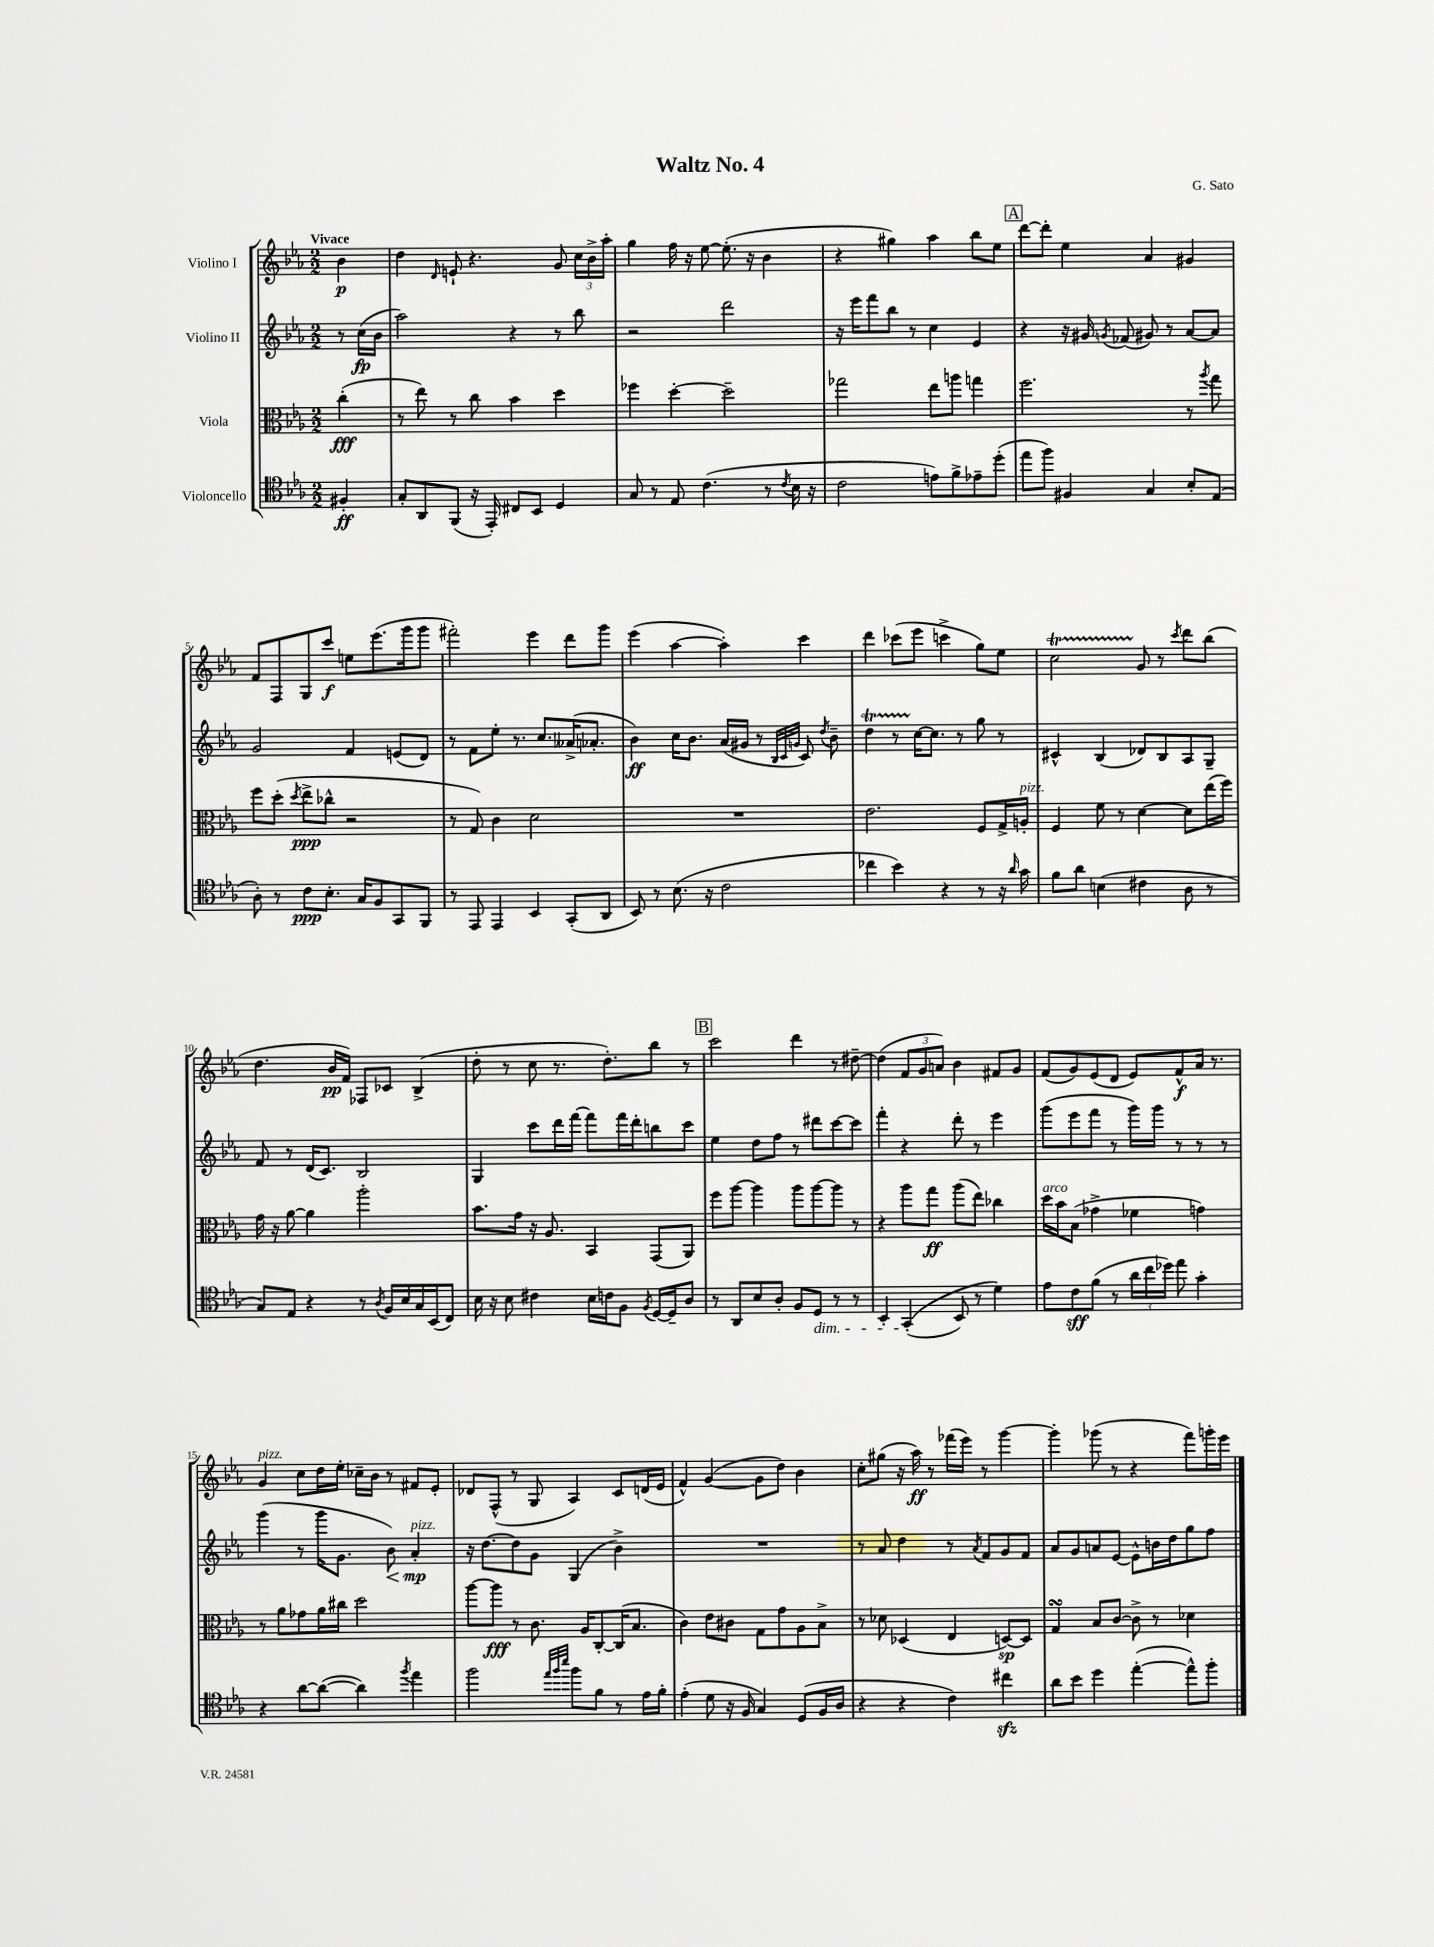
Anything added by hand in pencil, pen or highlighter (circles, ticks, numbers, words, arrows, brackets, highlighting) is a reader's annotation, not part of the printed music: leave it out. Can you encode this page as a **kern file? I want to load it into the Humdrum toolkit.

**kern	**kern	**kern	**kern
*staff4	*staff3	*staff2	*staff1
*clefC4	*clefC3	*clefG2	*clefG2
*k[b-e-a-]	*k[b-e-a-]	*k[b-e-a-]	*k[b-e-a-]
*M2/2	*M2/2	*M2/2	*M2/2
4F#'	(4cc'	8r	4b-
.	.	(16cc	.
.	.	16b-	.
=	=	=	=
8G'	8r	2aa-)	4dd
8AA-	8ee-)	.	.
.	.	.	16qqd
(8FF	8r	.	8e`
16r	8cc	.	4.r
16EE-')	.	.	.
8C#	4b-	4r	.
8BB-	.	.	.
4D	4dd	8r	8g
.	.	8bb-	24cc
.	.	.	24b-^
.	.	.	24aa-'
=	=	=	=
8G	4ff-	2r	4gg
8r	.	.	.
8E-	[4dd'	.	16ff
.	.	.	16r
(4.c	.	.	[8ee-
.	2dd~]	2ddd	(8.ee-']
.	.	.	16r
8r	.	.	4b-
8qc	.	.	.
16B-	.	.	.
16r	.	.	.
=	=	=	=
2c	2gg-	16r	4r
.	.	16eee-	.
.	.	8fff	.
.	.	8bb-	4gg#)
.	.	8r	.
8e)	8ee-	4cc	4aa-
8f^	8aa	.	.
8e-~	4gg	4e-	8bb-
(8dd'	.	.	8ee-
=	=	=	=
8ee-	2.ff	4r	[8ddd
8ff)	.	.	8ddd']
4F#	.	16r	4ee-
.	.	16g#	.
.	.	8qg	.
.	.	(8f-	.
4G	.	8g#)	4a-
.	.	8r	.
8B-'	8r	[8a-	4g#
.	8qaa-	.	.
(8E-	8gg	8a-]	.
=	=	=	=
8A-')	8ff	2g	8f
8r	(8dd'	.	8F
.	8qdd	.	.
8c	8ee-^	.	8G
8.B-'	8cc-^^	.	8ccc
.	2r	4f	8ee
16G	.	.	.
8F	.	.	(8.eee-
8GG	.	(8e	.
.	.	.	16ggg
8FF	.	8d)	8ggg
=	=	=	=
8r	8r	8r	2fff#')
8EE-	8G)	8f	.
4EE-	4c	8ee-'	.
.	.	8.r	.
4BB-	2d	.	4eee-
.	.	8.cc	.
(8GG'	.	(16a--^	8ddd
.	.	8.a-'	.
8AA-	.	.	8ggg
=	=	=	=
8BB-)	1r	4b-)	(4eee-
8r	.	.	.
(8.B-	.	16cc	[4aa-
.	.	8.b-	.
16r	.	.	.
2c	.	(16a-	4aa-'])
.	.	16g#	.
.	.	8r	.
.	.	32qqB-	.
.	.	32qqc	.
.	.	32qqg	.
.	.	8c)	4ccc
.	.	8qdd	.
.	.	8b-~	.
=	=	=	=
4cc-	2.e-	4dd	4ddd
4b-)	.	8r	(8ccc-
.	.	[16cc	8eee-
.	.	8.cc]	.
4r	.	.	4ccc^
.	.	8r	.
8r	8F	8gg	8gg)
16r	16G^	8r	8ee-
16qqa-	.	.	.
16g	16A'	.	.
=	=	=	=
8f	4F	4c#^^	2cc
8a-	.	.	.
(4B	8f	(4B-	.
.	8r	.	.
4c#	[4d	8d-)	8g
.	.	8B-	8r
.	.	.	8qccc
8A-	8d]	8A-	8ddd
8r	(16ee-	8G~	(8bb-
.	16ff)	.	.
=	=	=	=
8G)	16g	8f	4.dd
.	16r	.	.
8E-	[8a-	8r	.
4r	4a-]	(16d	.
.	.	8.c)	.
.	.	.	16b-
.	.	.	16f)
8r	2aa-'	2B-	8F-
8qA-	.	.	.
16F	.	.	8c-
16B-	.	.	.
16G	.	.	(4B-^
(16BB-	.	.	.
8C)	.	.	.
=	=	=	=
16B-	8.b-	4G	8dd'
16r	.	.	.
8B-	.	.	8r
.	16g	.	.
4c#	16r	8ccc	8cc
.	8.A-	.	.
.	.	16ddd	8.r
.	.	[16fff	.
16B-	4BB-	8fff]	.
16c	.	.	8.dd')
8F	.	16fff	.
.	.	16ddd'	.
8qF	.	.	.
[16D	(8GG	8bb	8bb-
16D~]	.	.	.
8A-	8AA-)	8ccc	8r
=	=	=	=
8r	8ff	4ee-	2ccc
8AA-	[8aa-	.	.
8B-	4aa-]	8dd	.
8A-'	.	8ff	.
8F	8aa-	8r	4ddd
8D	[8aa-	8ddd#	.
8r	8aa-]	[8ccc	8r
8r	8r	8ccc]	[8dd#~
=	=	=	=
4BB-'	4r	4fff'	(4dd#]
&((4GG'	8aa-	4r	12f
.	.	.	12g
.	8gg	.	.
.	.	.	12a)
8BB-)	(8aa-	8ddd'	4b-
8r	8ee-)	8r	.
4d&)	4cc-	4eee-	8f#
.	.	.	8g
=	=	=	=
8e-	16dd	(8ggg	(8f
.	16b-	.	.
8c	(8B-	8eee-	8g)
(8f	4g-^	8fff	(8e-
8r	.	8r	8d
24a-	4f-	16ggg)	8e-)
24cc	.	.	.
.	.	16ggg	.
24dd-)	.	.	.
8ee-	.	8r	8f^^
4g'	4g)	8r	16a-
.	.	.	8.r
.	.	8r	.
=	=	=	=
4r	8r	(4ggg	4g
.	8a-	.	.
[8a-	8g-	8r	8cc
(8a-_	16a-	16ggg	16dd
.	16cc#	8.g	16ee-'
4a-])	2dd	.	16cc-~
.	.	.	16b-
.	.	8b-)	8r
8qff	.	.	.
4ee-	.	4a-'	8f#
.	.	.	8e-'
=	=	=	=
2ff	[8aa-	16r	8d-
.	.	[8.dd	.
.	8aa-]	.	(8F^^
.	8r	8dd]	8r
.	8.c	8g	8G
32qqee-	.	.	.
32qqff	.	.	.
32qqbb-	.	.	.
8ff	.	(4G	4A-)
.	16A-	.	.
8f	[8C'	.	.
8r	(16C]	4b-^)	8c
.	8.B-	.	.
16e-	.	.	(16d
16f'	.	.	16e-
=	=	=	=
(4e-'	4c)	1r	4f^^)
8d	8e-	.	([4g
16r	8c#	.	.
16F	.	.	.
4G)	8G	.	8g]
.	8g	.	8dd)
(8D	8A-	.	4b-
16F	8B-^	.	.
16A-	.	.	.
=	=	=	=
4r	8r	8r	8cc'
.	8d-	8a-	(8gg#
4r	(4D-	4dd	16r
.	.	.	16aa-)
.	.	.	8r
4c)	4E-	8r	(16fff-
.	.	.	16eee-)
.	.	8qa-	.
.	.	8f	8r
4cc#	[8D)	8g	[4ggg
.	8D]	8f	.
=	=	=	=
8a-	4G	8a-	4ggg']
8b-	.	8g	.
4dd	8B-	8a	(8ggg-
.	[8c	[8e-	8r
([4ee-'	8c^]	8e-^^]	4r
.	8r	16b	.
.	.	16dd	.
8ee-^^])	4d-	8gg	8fff)
8ff'	.	8ff	16ggg'
.	.	.	16eee-
==	==	==	==
*-	*-	*-	*-
